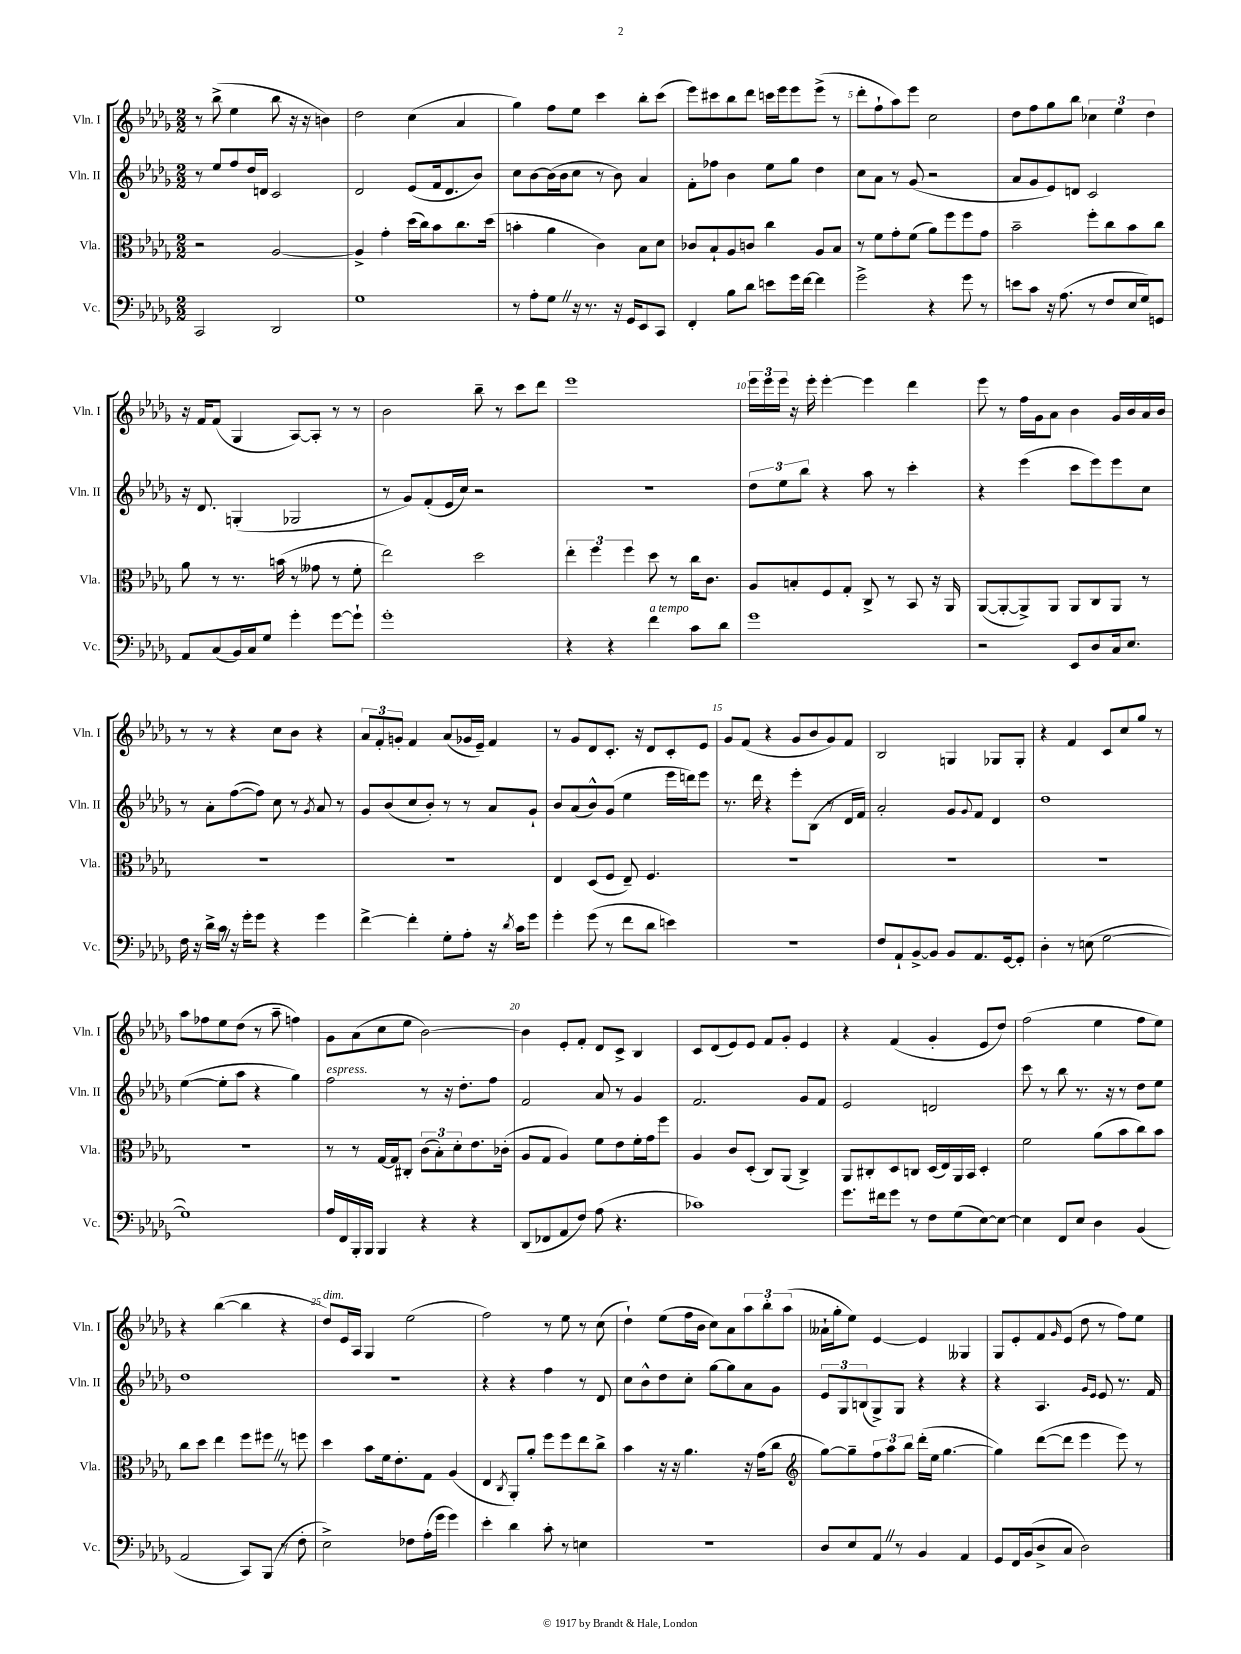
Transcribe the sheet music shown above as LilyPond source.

<<
\new StaffGroup <<
\new Staff = "s0" \with { instrumentName = "Vln. I" shortInstrumentName = "Vln. I" } {
    \clef treble \key des \major \numericTimeSignature \time 2/2
    r8 bes''8->( ees''4 bes''8 r16 r16 b'4) |
    des''2 c''4( aes'4 |
    ges''4) f''8 ees''8 c'''4 bes''8-. c'''8( |
    ees'''8) cis'''8 bes''8 des'''8 c'''16 ees'''16 ees'''8 ees'''8->( r8 |
    des'''8-. f''8-! aes''8) ees'''8 c''2 |
    des''8 f''8 ges''8 bes''8 \tuplet 3/2 { ces''4 ees''4 des''4 } |
    r16 f'16 f'8( ges4 aes8~) aes8-. r8 r8 |
    bes'2 bes''8-- r8 c'''8 des'''8 |
    ees'''1 |
    \tuplet 3/2 { ees'''16 ees'''16 ees'''16 } r16 ees'''16-. ees'''4~-. ees'''4 des'''4 |
    ees'''8 r8 f''16 ges'16 aes'8 bes'4 ges'16 bes'16 aes'16 bes'16 |
    r8 r8 r4 c''8 bes'8 r4 |
    \tuplet 3/2 { aes'8 f'8-. g'8-. } f'4 aes'8( ges'16 ees'16--) f'4 |
    r8 ges'8 des'8 c'8.-. r16 des'8 c'8-. ees'8 |
    ges'8 f'8( r4 ges'8 bes'8 ges'8) f'8 |
    bes2 g4 ges8 ges8-. |
    r4 f'4 c'8 c''8 ges''8 r8 |
    aes''8 fes''8 ees''8 des''8( r8 aes''8-- f''4) |
    ges'8 aes'8( c''8 ees''8 bes'2~) |
    bes'4 ees'8-. f'8-. des'8 c'8-> bes4 |
    c'8 des'8( ees'8) ees'8 f'8 ges'8-. ees'4 |
    r4 f'4( ges'4-. ees'8 des''8) |
    f''2( ees''4 f''8 ees''8) |
    r4 bes''4~( bes''4 r4 |
    des''8^\markup { \italic "dim." }) ees'16 aes16 ges4 ees''2( |
    f''2) r8 ees''8 r8 c''8( |
    des''4-!) ees''8( f''16 bes'16 c''8) aes'8 \tuplet 3/2 { aes''8 bes''8-. aes''8( } |
    aeses'16-! ges''16-. ees''8) ees'4~ ees'4 geses4 |
    ges8 ees'8-. f'8 \grace { ges'16 } ees'8( des''8 r8 f''8) ees''8 \bar "|." |
}
\new Staff = "s1" \with { instrumentName = "Vln. II" shortInstrumentName = "Vln. II" } {
    \clef treble \key des \major \numericTimeSignature \time 2/2
    r8 ees''8 f''8 des''16 d'16 c'2 |
    des'2 ees'8( f'16 des'8. bes'8) |
    c''8 bes'8~ bes'16( bes'16 c''8 r8 bes'8) aes'4 |
    f'8-. fes''8 bes'4 ees''8 ges''8 des''4 |
    c''8 aes'8 r8 ges'8( r2 |
    aes'8 ges'8 ees'8) d'8 c'2 |
    r16 des'8. g4-.( ges2 |
    r8 ges'8) f'8-.( ees'16 c''16) r2 |
    r1 |
    \tuplet 3/2 { des''8 ees''8 bes''8 } r4 aes''8 r8 c'''4-. |
    r4 ees'''4( c'''8 ees'''8) ees'''8 c''8 |
    r8 aes'8-. f''8~( f''8) c''8 r8 \acciaccatura { ges'8 } aes'8 r8 |
    ges'8 bes'8( c''8 bes'8-.) r8 r8 aes'8 ges'8-! |
    bes'8 aes'8( bes'8-^) ges'8( ees''4 ees'''16 d'''16) ees'''8 |
    r8. des'''16 r4 ees'''8-. bes8( r8 des'16 f'16) |
    aes'2-. ges'8 \appoggiatura { ges'8 } f'8 des'4 |
    des''1 |
    ees''4~( ees''8-. aes''8 r4 ges''4) |
    f''2^\markup { \italic "espress." } r8 r16 des''8.-. f''8 |
    f'2 aes'8 r8 ges'4 |
    f'2. ges'8 f'8 |
    ees'2 d'2 |
    c'''8 r8 bes''8 r8. r16 r8 des''8 ees''8 |
    des''1 |
    R1 |
    r4 r4 f''4 r8 des'8 |
    c''8 bes'8-^ des''8 c''8-. ges''8~ ges''8 aes'8 ges'8 |
    \tuplet 3/2 { ees'8 ges8 b8( } ges8->) ges8 r4 r4 |
    r4 aes4. \grace { ges'16 ees'16 } ees'8 r8. f'16 \bar "|." |
}
\new Staff = "s2" \with { instrumentName = "Vla." shortInstrumentName = "Vla." } {
    \clef alto \key des \major \numericTimeSignature \time 2/2
    r2 aes2~ |
    aes4-> ges'4-. des''16( c''16) bes'8 c''8. des''16( |
    b'4-. aes'4 c'4) bes8 des'8 |
    ces'8 bes8-! aes8 c'8 c''4 aes8 bes8 |
    r8 f'8 ges'8-. f'8( aes'8) f''8 f''8 ges'8 |
    bes'2-- f''8-. c''8 bes'8 c''8 |
    aes'8 r8 r8. b'16( r8 geses'8 r8 f'8-. |
    ees''2) des''2 |
    \tuplet 3/2 { ees''4-. f''4 f''4 } des''8 r8 c''16 c'8. |
    aes8 b8-. f8 ges8-. c8-> r8 bes,8 r16 aes,16 |
    aes,8~( aes,8~-. aes,8->) aes,8 aes,8 c8 aes,8 r8 |
    R1 |
    R1 |
    ees4 des8( f8 ees8--) f4. |
    R1 |
    R1 |
    R1 |
    R1 |
    r8 r8 ges16~ ges16 cis8-. \tuplet 3/2 { c'8( bes8-.) des'8-. } ees'8. ces'16-.( |
    aes8 ges8 aes4) f'8 ees'8 f'16-. ges'16 f''8 |
    aes4 c'8 des8-.( c8) aes,8( c4->) |
    aes,8 cis8-. des8 c8 des16( ees16) aes,16 bes,16 des4-. |
    f'2 aes'8( bes'8 c''8) bes'8 |
    c''8 des''8 ees''4 f''8 fis''8 \once \override BreathingSign.text = \markup { \musicglyph "scripts.caesura.straight" } \breathe r8 f''8 |
    des''4 bes'8 f'16 ees'8.-. ges8 aes4( |
    ees4 \acciaccatura { c8 } aes,8-.) aes'8-. f''8 f''8 ees''8 c''8-> |
    bes'4 r16 r16 aes'4. r16 ges'16( c''8 |
    \clef treble ges''8~) ges''8-- \tuplet 3/2 { f''8 aes''8 bes''8 } des'''16-.( ees''16 ges''4.~ |
    ges''4) des'''8~( des'''8 ees'''4 ees'''8) r8 \bar "|." |
}
\new Staff = "s3" \with { instrumentName = "Vc." shortInstrumentName = "Vc." } {
    \clef bass \key des \major \numericTimeSignature \time 2/2
    c,2 des,2 |
    ges1 |
    r8 aes8-. ges8 \once \override BreathingSign.text = \markup { \musicglyph "scripts.caesura.straight" } \breathe r16 r8. r16 ges,16 ees,8 c,8 |
    f,4-. bes8 des'8 e'8 ges'16 f'16~ f'4 |
    ges'2-> r4 ges'8 r8 |
    e'8 c'8 r16 aes8.( r8 f8 ees16 ges16) g,8 |
    aes,8 c8( bes,16) c16 ges8 ges'4-. ges'8~ ges'8-! |
    ges'1-. |
    r4 r4 f'4^\markup { \italic "a tempo" } c'8 des'8 |
    ges'1 |
    r2 ees,8 des8 c16 ees8. |
    f16 r16 des'16-> c'16 \once \override BreathingSign.text = \markup { \musicglyph "scripts.caesura.straight" } \breathe r16 ges'16-. ges'8 r4 ges'4 |
    f'4~-> f'4-. ges8-. aes8-. r16 \acciaccatura { des'8 } c'16 ges'8 |
    ges'4-. ges'8( r8 f'8 des'8 e'4) |
    R1 |
    f8 aes,8-! bes,8~-> bes,8 bes,8 aes,8. ges,16~ ges,8-. |
    des4-. r8 e8( ges2~ |
    ges1) |
    aes16 f,16 bes,,16-. bes,,16 bes,,4 r4 r4 |
    des,8( fes,8 aes,8 f8) aes8( r4. |
    ces'1) |
    ges'8. fis'16 ges'8 r8 f8 ges8( ees8~) ees8~ |
    ees4 f,8 ees8 des4 bes,4( |
    aes,2 c,8) bes,,8( r8 f8-. |
    ees2->) fes8 aes16-.( ges'16 ges'4) |
    ees'4-. des'4 c'8-. r8 e4 |
    R1 |
    des8 ees8 aes,8 \once \override BreathingSign.text = \markup { \musicglyph "scripts.caesura.straight" } \breathe r8 bes,4 aes,4 |
    ges,8 f,16 bes,16( des8-> c8 des2) \bar "|." |
}
>>
>>
\layout { \context { \Score \override BarNumber.break-visibility = ##(#f #t #t) barNumberVisibility = #(every-nth-bar-number-visible 5) } }
